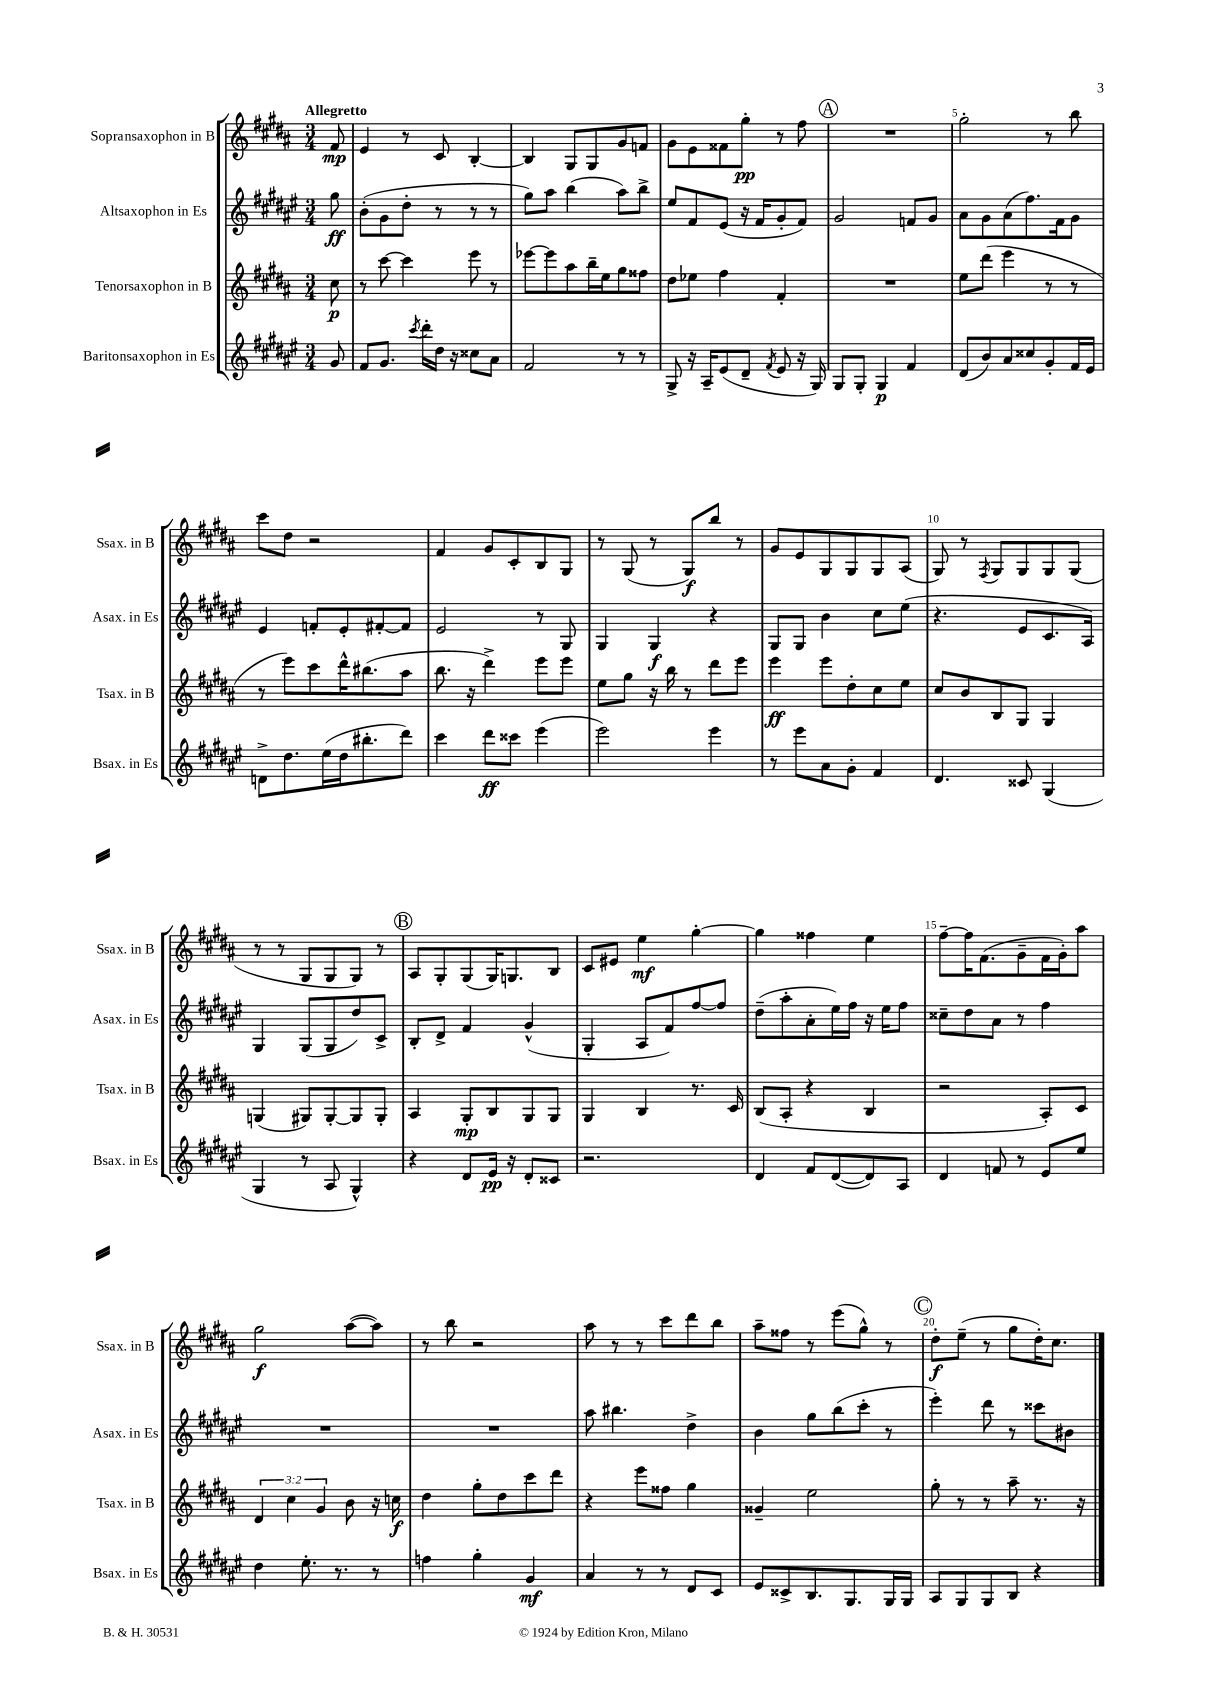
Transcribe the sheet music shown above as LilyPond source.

<<
\new StaffGroup <<
\new Staff = "s0" \with { instrumentName = "Sopransaxophon in B" shortInstrumentName = "Ssax. in B" } {
    \clef treble \key b \major \numericTimeSignature \time 3/4 \partial 8 \tempo "Allegretto"
    \autoBeamOff fis'8\mp |
    e'4 r8 cis'8 b4~-. |
    b4 gis8[ gis8 gis'8 f'8] |
    gis'8[ e'8 fisis'8 gis''8]-.\pp r8 fis''8 |
    \mark \markup { \circle "A" } R2. |
    gis''2-. r8 b''8 |
    cis'''8[ dis''8] r2 |
    fis'4 gis'8[ cis'8-. b8 gis8] |
    r8 gis8( r8 gis8[\f) b''8] r8 |
    gis'8[ e'8 gis8 gis8 gis8 ais8]( |
    gis8) r8 \acciaccatura { fis8 } gis8[ gis8 gis8 gis8]( |
    r8 r8 gis8[ gis8 gis8]) r8 |
    \mark \markup { \circle "B" } ais8[ gis8-. gis8( gis16) g8. b8] |
    cis'8[ eis'8] e''4\mf gis''4~-. |
    gis''4 fisis''4 e''4 |
    fis''8[~-- fis''16 fis'8.( gis'8-- fis'16 gis'16-.) ais''8] |
    gis''2\f ais''8[~( ais''8]) |
    r8 b''8 r2 |
    ais''8 r8 r8 cis'''8[ dis'''8 b''8] |
    ais''8[-- fisis''8] r8 e'''8[( gis''8]-^) r8 |
    \mark \markup { \circle "C" } dis''8[-.\f e''8]--( r8 gis''8[ dis''16-.) cis''8.] \bar "|." |
}
\new Staff = "s1" \with { instrumentName = "Altsaxophon in Es" shortInstrumentName = "Asax. in Es" } {
    \clef treble \key fis \major \numericTimeSignature \time 3/4 \partial 8
    \autoBeamOff gis''8\ff |
    b'8[-.( gis'8 dis''8]-. r8 r8 r8 |
    gis''8[) ais''8] b''4( ais''8[) b''8]-> |
    eis''8[ fis'8 eis'8]( r16 fis'16[ gis'8-. fis'8]) |
    \mark \markup { \circle "A" } gis'2 f'8[ gis'8] |
    ais'8[ gis'8 ais'8( fis''8.) fis'16 gis'8] |
    eis'4 f'8[-. eis'8-. fis'8~-. fis'8] |
    eis'2 r8 gis8 |
    gis4 gis4\f r4 |
    gis8[ gis8] b'4 cis''8[ eis''8]( |
    r4. eis'8[ cis'8. ais16]) |
    gis4 gis8[( gis8 dis''8) cis'8]-> |
    \mark \markup { \circle "B" } b8[-. dis'8]-> fis'4 gis'4-^( |
    gis4-. ais8[ fis'8) fis''8~ fis''8] |
    dis''8[--( ais''8-. ais'8-. eis''16) fis''16] r16 eis''16[ fis''8] |
    cisis''8[-- dis''8 ais'8] r8 fis''4 |
    R2. |
    R2. |
    ais''8 bis''4. dis''4-> |
    b'4 gis''8[ b''8( cis'''8]-. r8 |
    \mark \markup { \circle "C" } eis'''4-.) dis'''8 r8 cisis'''8[ bis'8] \bar "|." |
}
\new Staff = "s2" \with { instrumentName = "Tenorsaxophon in B" shortInstrumentName = "Tsax. in B" } {
    \clef treble \key b \major \numericTimeSignature \time 3/4 \override Staff.TupletNumber.text = #tuplet-number::calc-fraction-text \partial 8
    \autoBeamOff cis''8\p |
    r8 cis'''8~ cis'''4 e'''8 r8 |
    ees'''8[~ ees'''8 ais''8 b''16-- e''16 gis''8 fisis''8] |
    dis''8[ ees''8] fis''4 fis'4-. |
    \mark \markup { \circle "A" } R2. |
    e''8[ dis'''8]( e'''4 r8 r8 |
    r8 e'''8[) cis'''8 dis'''16-^ bis''8.( ais''8] |
    b''8. r16 dis'''4->) e'''8[ e'''8] |
    e''8[ gis''8] r16 b''16 r8 dis'''8[ e'''8] |
    e'''4\ff e'''8[ dis''8-. cis''8 e''8] |
    cis''8[ b'8 b8 gis8] gis4 |
    g4( gis8[) gis8~-. gis8 gis8]-. |
    \mark \markup { \circle "B" } ais4 gis8[-.\mp b8 gis8 gis8] |
    gis4 b4 r8. cis'16 |
    b8[( ais8]-. r4 b4 |
    r2 ais8[-.) cis'8] |
    \tuplet 3/2 { dis'4 cis''4 gis'4 } b'8 r16 c''16\f |
    dis''4 gis''8[-. dis''8 cis'''8 dis'''8] |
    r4 e'''8[ fisis''8] gis''4 |
    gisis'4-- e''2 |
    \mark \markup { \circle "C" } gis''8-. r8 r8 ais''8-- r8. r16 \bar "|." |
}
\new Staff = "s3" \with { instrumentName = "Baritonsaxophon in Es" shortInstrumentName = "Bsax. in Es" } {
    \clef treble \key fis \major \numericTimeSignature \time 3/4 \partial 8
    \autoBeamOff gis'8 |
    fis'8[ gis'8.] \acciaccatura { cis'''8 } dis'''16[-. dis''16] r16 cisis''8[ ais'8] |
    fis'2 r8 r8 |
    gis8-> r16 ais16[-- eis'8( dis'8]-- \acciaccatura { fis'8 } eis'8 r16 gis16) |
    \mark \markup { \circle "A" } gis8[ gis8]-. gis4\p fis'4 |
    dis'8[( b'8) ais'8 cisis''8 gis'8-. fis'16 eis'16] |
    d'8[-> dis''8. eis''16( dis''16 bis''8.-. dis'''8]) |
    cis'''4 dis'''8[\ff cisis'''8] eis'''4( |
    eis'''2) eis'''4 |
    r8 eis'''8[ ais'8 gis'8]-. fis'4 |
    dis'4. cisis'8 gis4( |
    gis4 r8 ais8 gis4-^) |
    \mark \markup { \circle "B" } r4 dis'8[ eis'16]\pp r16 dis'8[-. cisis'8] |
    r2. |
    dis'4 fis'8[ dis'8~( dis'8) ais8] |
    dis'4 f'8 r8 eis'8[ eis''8] |
    dis''4 eis''8.-. r8. r8 |
    f''4 gis''4-. gis'4\mf |
    ais'4 r8 r8 dis'8[ cis'8] |
    eis'8[ cisis'8-> b8. gis8. gis16 gis16] |
    \mark \markup { \circle "C" } ais8[ gis8 gis8 b8] r4 \bar "|." |
}
>>
>>
\layout { \context { \Score \override BarNumber.break-visibility = ##(#f #t #t) barNumberVisibility = #(every-nth-bar-number-visible 5) } }
